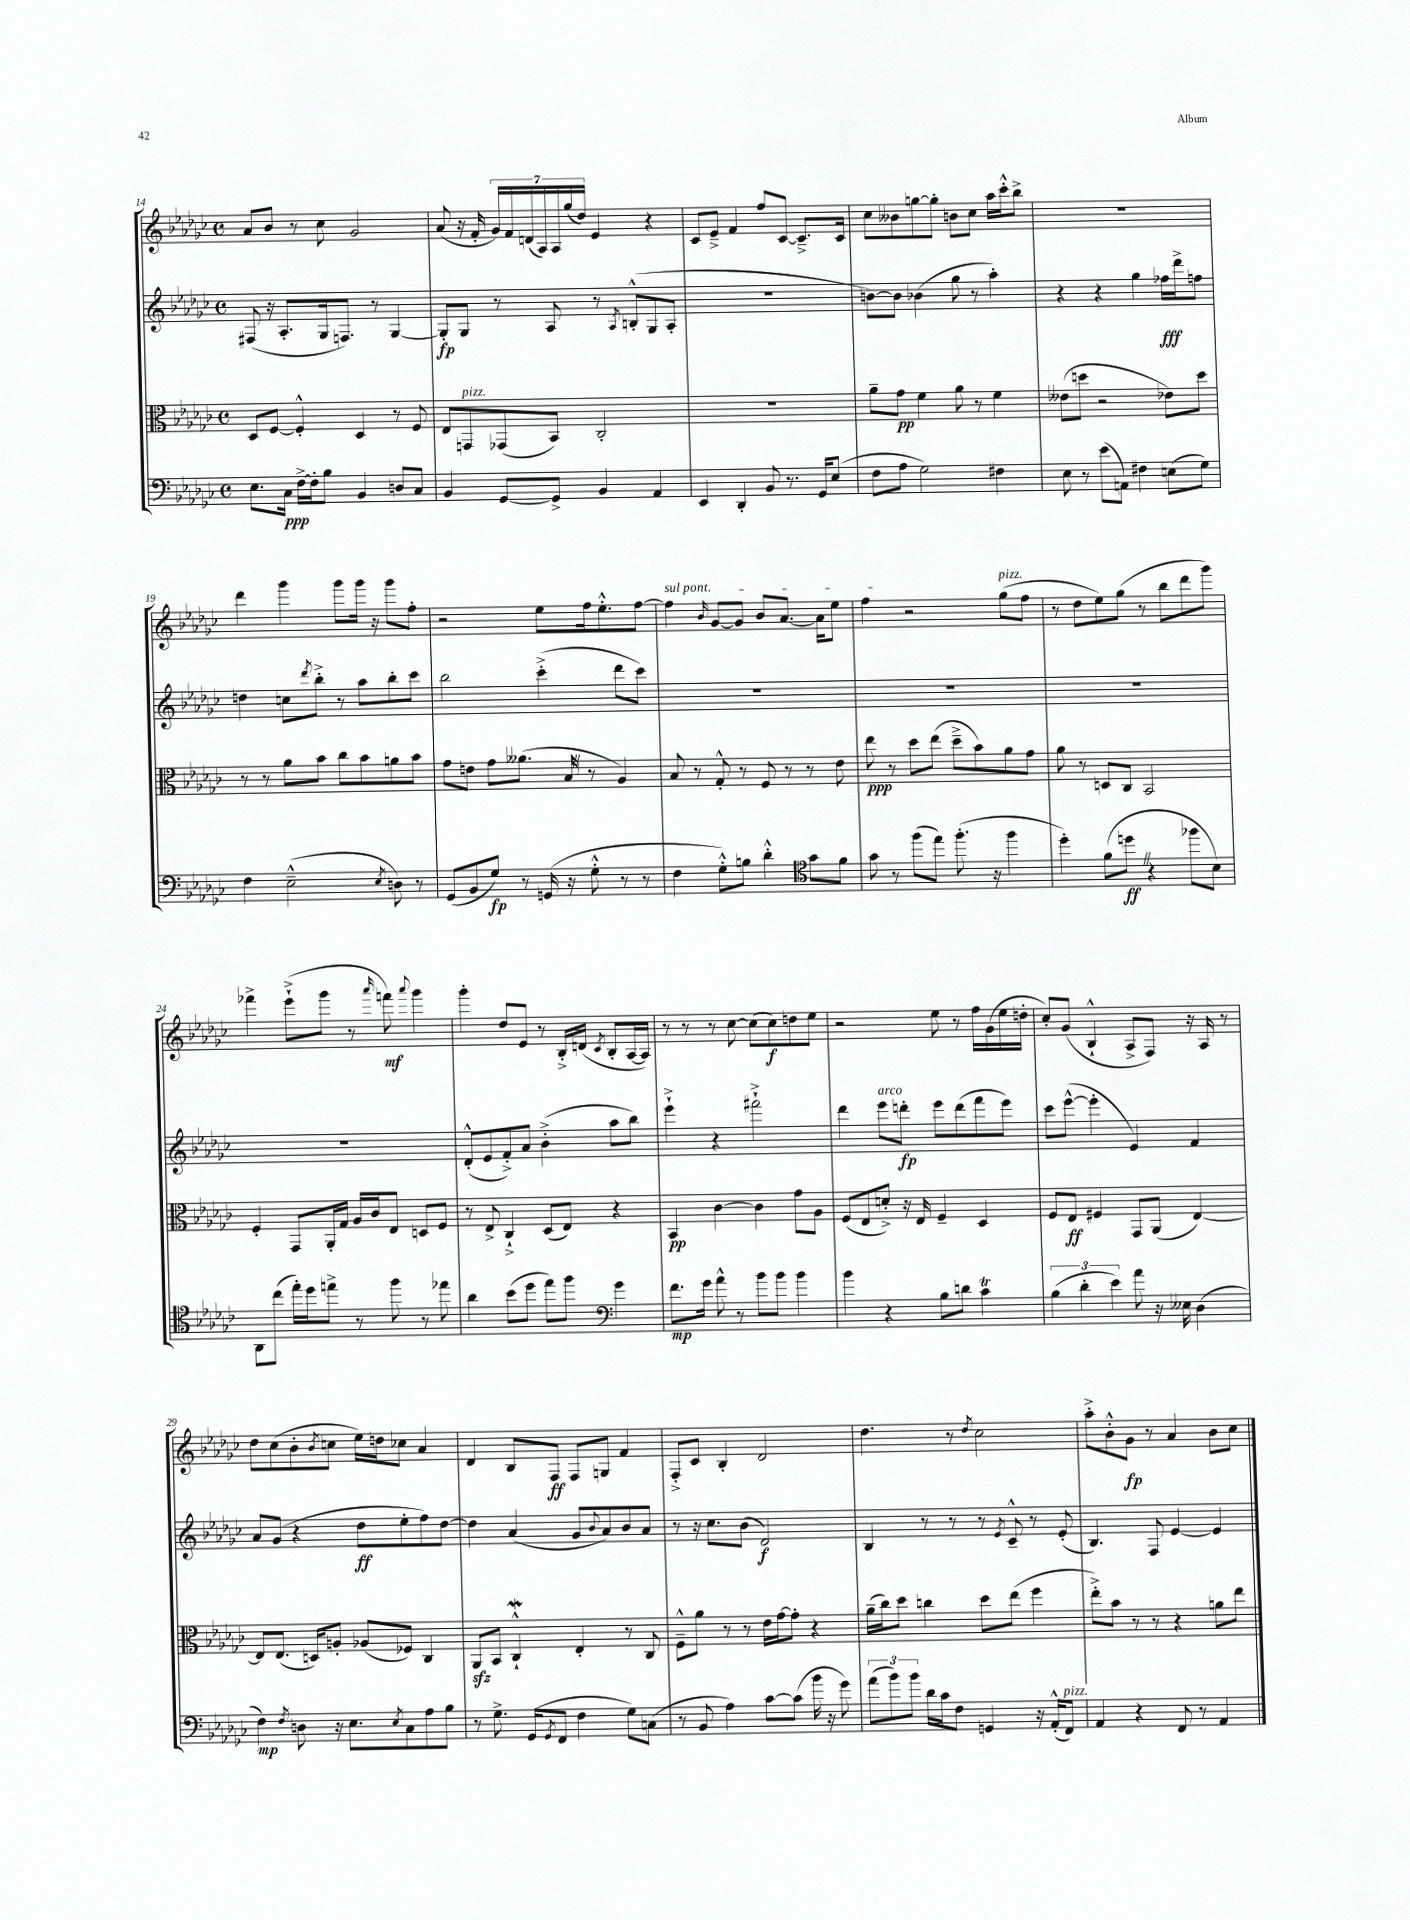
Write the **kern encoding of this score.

**kern	**kern	**kern	**kern
*staff4	*staff3	*staff2	*staff1
*clefF4	*clefC3	*clefG2	*clefG2
*k[b-e-a-d-g-c-]	*k[b-e-a-d-g-c-]	*k[b-e-a-d-g-c-]	*k[b-e-a-d-g-c-]
*M4/4	*M4/4	*M4/4	*M4/4
*met(c)	*met(c)	*met(c)	*met(c)
8.E-	8D-	(8F#	8a-
.	[8F	16r	8b-
16C-	.	8.A-'	.
[16F^	4F'^^]	.	8r
16F']	.	.	.
8B-	.	16G-	8cc-
.	.	8.F)	.
4BB-	4D-	.	2g-
.	.	8r	.
8D	8r	[4G-	.
8C-	8F	.	.
=	=	=	=
4BB-	8E-	8G-']	(8a-
.	8GG	8G-	16r
.	.	.	16f'
[8GG-	(8GG-	8r	28g-)
.	.	.	28f
.	.	.	(28d
.	.	.	28A-)
8GG-^]	8BB-)	8A-	.
.	.	.	28A-
.	.	.	(28gg-
.	.	.	28dd-)
4BB-	2C-'	8r	4e-
.	.	8qA-	.
.	.	(8B'^^	.
4AA-	.	8G-	4r
.	.	8A-'	.
=	=	=	=
4EE-	1r	1r	8c-
.	.	.	8e-~^
4DD-'	.	.	4f
8BB-	.	.	8ff
8.r	.	.	[8c-
.	.	.	8.c-~^]
16GG-	.	.	.
(8E-	.	.	.
.	.	.	16c-
=	=	=	=
8F	8a-~	[8b)	8cc-
8A-	8g-	8b]	8b--
2G-)	4f	(4b-	[8gg
.	.	.	8gg']
.	8a-	8gg-	8b
.	8r	8r	8cc-
4F#	4f	4aa-')	16aa-
.	.	.	16ccc-'^^
.	.	.	8bb-^
=	=	=	=
8E-	(8e--	4r	1r
8r	8dd	.	.
(8e-	2r	4r	.
8AA)	.	.	.
4F#	.	4gg-	.
(8E	8e-)	16ff-	.
.	.	16ddd-^	.
8G-)	8dd	8ff	.
=	=	=	=
4F	8r	4dd	4ddd-
.	8r	.	.
(2E-~^^	8a-	8cc	4ggg-
.	.	8qddd-	.
.	8b-	8bb-'^	.
.	8cc-	8r	8ggg-
.	8b-	8aa-	16ggg-
.	.	.	16r
8qE-	.	.	.
8D)	8a	8bb-'	8ggg-
8r	8b-	8ccc-	8ff'
=	=	=	=
(8GG-	8g-	2bb-	2r
8BB-	8e	.	.
8G-)	8g-	.	.
8r	(8.a--	.	.
(16GG	.	(4ccc-'^	8ee-
16r	16B-	.	.
8G-'^^	8r	.	16ff
.	.	.	8.ee-'^^
8r	4A-)	8ddd-	.
8r	.	8ccc-)	[8ff
=	=	=	=
4F	8B-	1r	4ff]
.	8r	.	.
.	.	.	16qqb-
8G-'^^)	8G-'^^	.	[8g-
8B	8r	.	8g-]
4d-'^^	8F	.	8b-
.	8r	.	[8.a-
*clefC4	*	*	*
8g-	8r	.	.
.	.	.	16a-]
8f	8e-	.	8ee-
=	=	=	=
8g-	8ee-	1r	4ff
8r	8r	.	.
(8ff	8dd-	.	2r
8ee-)	(8ee-	.	.
(8.ff'	8dd-~^	.	.
.	8b-)	.	.
16r	.	.	.
4ff	8a-	.	(8gg-
.	8g-	.	8ff
=	=	=	=
4dd-')	8a-	1r	8r
.	8r	.	8dd-
(8f	8D	.	8ee-)
8dd	8C-	.	(8gg-
4r	2BB-	.	8r
.	.	.	8bb-
8ff-	.	.	8ddd-
8B-)	.	.	8ggg-)
=	=	=	=
8AA-	4F'	1r	4fff-^
(8cc-	.	.	.
16ee-')	8GG-	.	(8eee-`^
16dd-	.	.	.
8ee^	16AA-'	.	8ggg-
.	16G-	.	.
8r	16A-	.	8r
.	16c-	.	.
.	.	.	16qqaaa-
8ff	8E-	.	8fff)
.	.	.	8qqaaa-
8r	8D	.	4ggg-
8ee-	8F	.	.
=	=	=	=
4a-	8r	(8d-'^^	4ggg-'
.	8E-^	8e-	.
(8b-	4C-`^	8f'^)	8dd-
8dd-	.	8a-	8e-
8ee-)	(8D-	(4b-'^	8r
8ff	8E-)	.	16B-'^
.	.	.	(16d
*clefF4	*	*	*
.	.	.	8qc-
4g-	4r	8aa-	8B-'
.	.	8bb-)	[16A-
.	.	.	16A-])
=	=	=	=
8.f	4BB-	4eee-`^	8r
.	.	.	8r
16g-	.	.	.
8a-^^	[4c-	4r	8r
8r	.	.	[8cc-
8b-	4c-]	2fff#`^	(8cc-]
8b-	.	.	8cc-)
4b-	8g-	.	8dd
.	8A-	.	8ee-
=	=	=	=
4b-	(8F	4ddd-	2r
.	8E-	.	.
4r	8d'^)	8eee-	.
.	16r	8ddd'	.
.	16E-	.	.
8B-	4F~	8eee-	8ee-
8d	.	(8ddd	8r
4c-	4D-	8fff	16ff
.	.	.	(16g-
.	.	8eee-)	16ee-
.	.	.	16dd'
=	=	=	=
(6B-	8F	8ccc-	8cc-')
.	8E-	([8eee-^^	(8g-
6d-'	.	.	.
.	4F#	4eee-']	4B-`^^
6e-)	.	.	.
8a-	8GG-	4e-)	8A-^
16r	(8AA-	.	8F)
16E--	.	.	.
(4D-	[4E-)	4f	16r
.	.	.	16A-
.	.	.	8r
=	=	=	=
4F)	8E-]	8a-	8dd-
.	(8.E-	(8g-	(8cc-
8qF	.	.	.
8D	.	4r	8b-'
.	16D)	.	.
.	.	.	8qb-
16r	8A'	.	8cc
8.E-	.	.	.
.	(8A-	8dd-	16ee-)
.	.	.	16dd
8qE-	.	.	.
8C-	8F-)	8ee-'	8cc-
8A-	4C-	8ff)	4a-
8B-	.	[8dd-	.
=	=	=	=
8r	8AA-	4dd-]	4d-
8.G-^	8BB-	.	.
.	4C-`^^	(4a-	8B-
(16GG-	.	.	.
8qGG-	.	.	.
8FF	.	.	8F
4F	4E-'	8g-	8F
.	.	8qqb-	.
.	.	8a-)	8G
8G-)	8r	8b-	4f
(8C	8C-	8a-	.
=	=	=	=
8r	8F~^^	8r	8F'^
8BB-	8a-	16r	8c-
.	.	8.cc-	.
4A-)	8r	.	4B-'
.	8r	(8b-	.
[8c-	16e-	2d-)	2d-
.	[16g-	.	.
(8c-]	8g-']	.	.
16b-	4r	.	.
16r	.	.	.
8g-)	.	.	.
=	=	=	=
(12a-	(16a-~	4B-	4.dd-
.	16cc-)	.	.
12b-)	.	.	.
.	8dd-	.	.
12b-	.	.	.
16d-	4cc	8r	.
16c-	.	.	.
8F	.	8r	8r
.	.	.	8qdd-
4GG	8dd-	8r	2cc-
.	.	8qe-	.
.	(8ee-	8c-~^^	.
16r	4ff	8r	.
(16AA-'^^	.	.	.
8FF)	.	(8e-'	.
=	=	=	=
4AA-	8ee-'^)	4.B-)	8aa-'^
.	8b-	.	8b-'^^
4r	8r	.	8g-
.	8r	8F	8r
8FF	4r	[4e-	4a-
8r	.	.	.
4AA-	8a	4e-]	8b-
.	8ee-	.	8cc-
==	==	==	==
*-	*-	*-	*-
